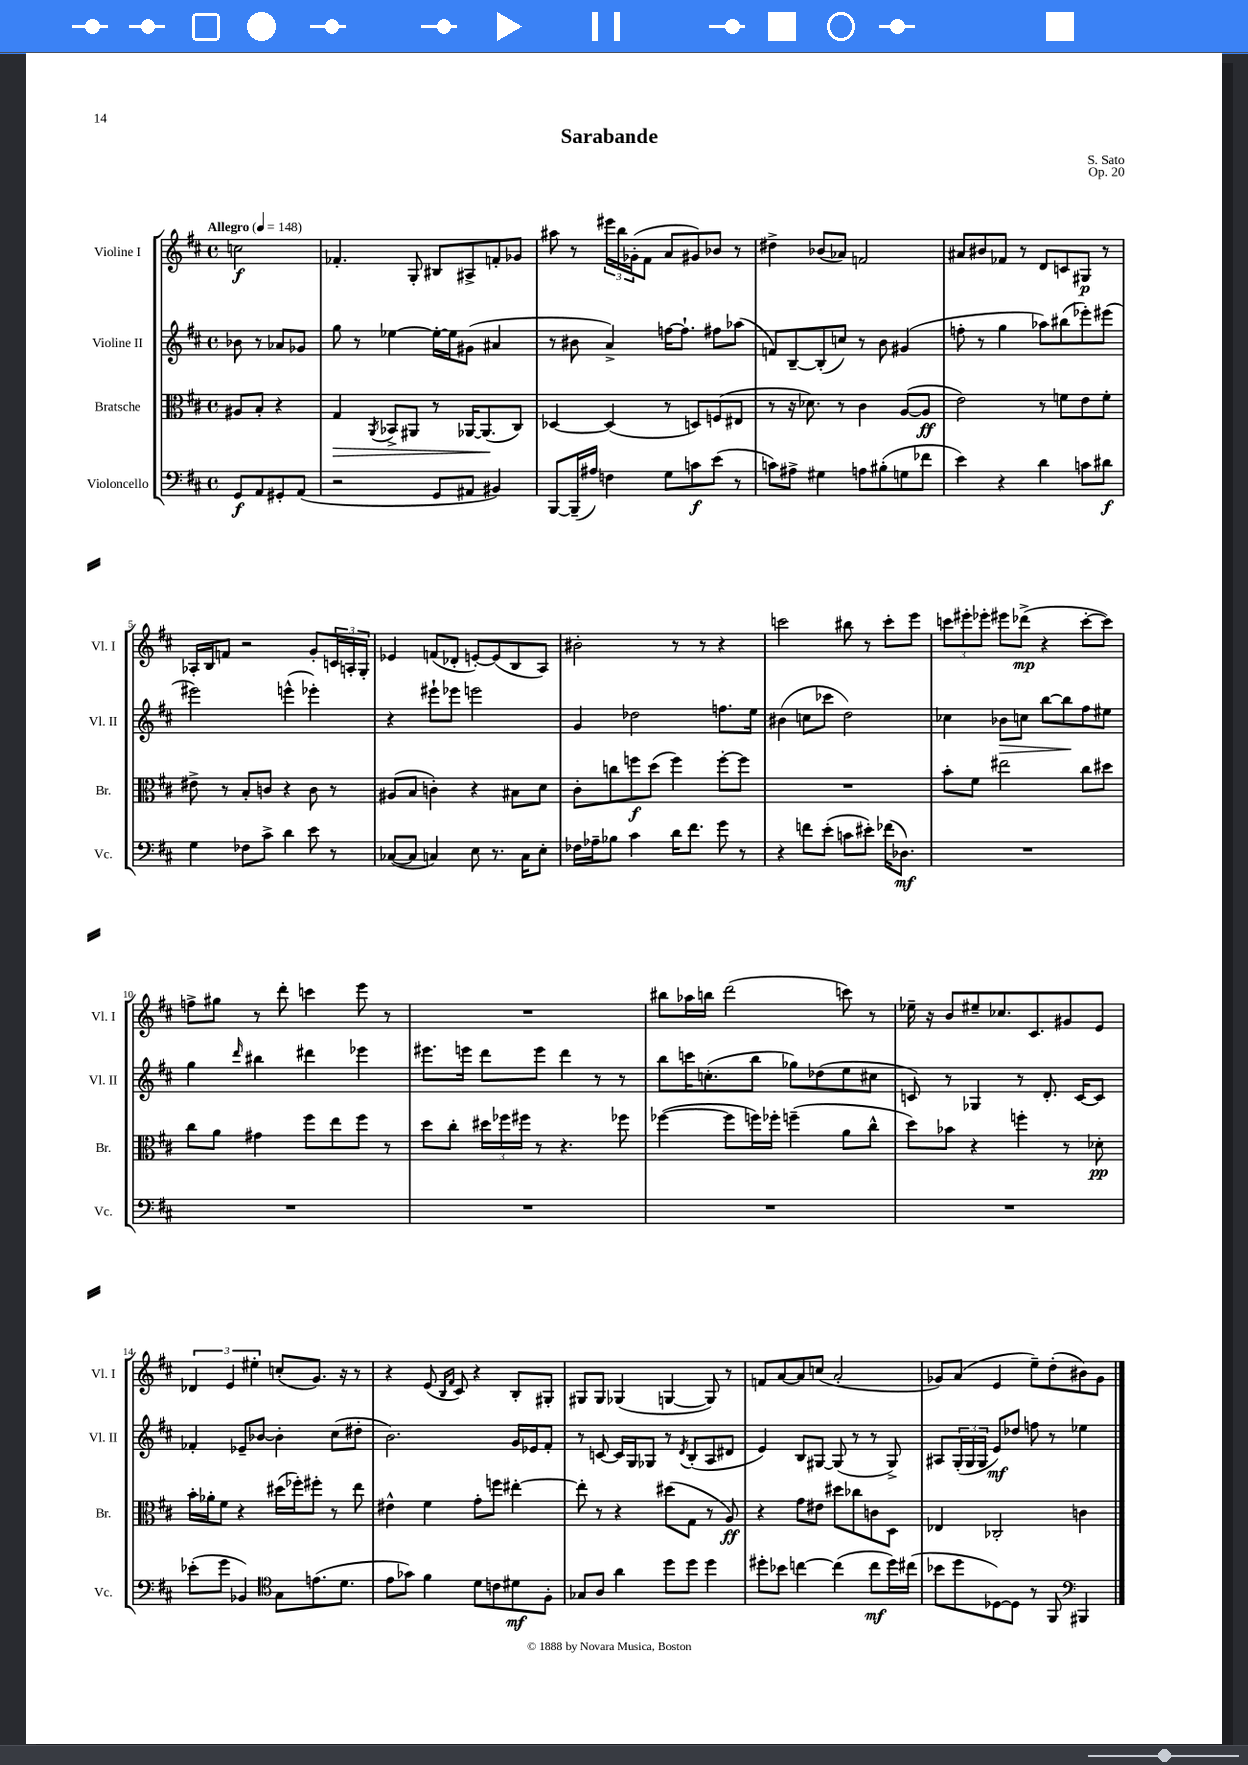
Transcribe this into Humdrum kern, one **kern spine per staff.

**kern	**dynam	**kern	**dynam	**kern	**dynam	**kern	**dynam
*part4	*part4	*part3	*part3	*part2	*part2	*part1	*part1
*staff4	*staff4	*staff3	*staff3	*staff2	*staff2	*staff1	*staff1
*I"Violoncello	*	*I"Bratsche	*	*I"Violine II	*	*I"Violine I	*
*I'Vc.	*	*I'Br.	*	*I'Vl. II	*	*I'Vl. I	*
*clefF4	*	*clefC3	*	*clefG2	*	*clefG2	*
*k[f#c#]	*	*k[f#c#]	*	*k[f#c#]	*	*k[f#c#]	*
*M4/4	*	*M4/4	*	*M4/4	*	*M4/4	*
*met(c)	*	*met(c)	*	*met(c)	*	*met(c)	*
*MM148	*	*MM148	*	*MM148	*	*MM148	*
=	=	=	=	=	=	=	=
!	!	!	!	!	!	!LO:TX:a:B:t=Allegro	!
8GG/L	f	8A#X/L	.	8b-X\	.	2ccn\	f
8AA/	.	8B'/J	.	8r	.	.	.
8GG#X'/	.	4r	.	8a-X/L	.	.	.
(8AA/J	.	.	.	8g-X/J	.	.	.
=1	=1	=1	=1	=1	=1	=1	=1
!	!	!	!LO:HP:b	!	!	!	!
2r	.	4G/	>	8gg\	.	4.f-X'/	.
.	.	.	.	8r	.	.	.
.	.	8qAA/	.	.	.	.	.
.	.	8BB-X^/L	.	[4ee-X\	.	.	.
.	.	8AA#X/J	.	.	.	8G'/	.
8GG/L	.	8r	.	16ee-'\LL_	.	8B#X/L	.
.	.	.	.	16ee-\J]	.	.	.
8AA#X/J	.	[16AA-X/KL	.	(8g#X\J	.	8A#X^/	.
.	.	(8.AA-/]	.	.	.	.	.
4BB#X/)	.	.	.	4a#X/	.	8fn'/	.
.	.	8C#/J)	]	.	.	8g-X/J	.
=2	=2	=2	=2	=2	=2	=2	=2
[8BBB/L	.	[4D-X/	.	8r	.	8aa#X\	.
(16BBB~/L]	.	.	.	8b#X\	.	8r	.
16A#X/JJ)	.	.	.	.	.	.	.
4Fn\	.	(4D-/]	.	4a^/)	.	24eee#X\LL	.
.	.	.	.	.	.	24bb\	.
.	.	.	.	.	.	(24g-X'\J	.
.	.	.	.	.	.	8f#\J	.
8G\L	.	8r	.	[16ffn\KL	.	8a/L	.
.	.	.	.	8.ff`\J]	.	.	.
8cn\	f	8Dn/L)	.	.	.	8g#X/)	.
(8e\J	.	(8Fn/	.	8ff#X\L	.	8b-X/J	.
8r	.	8E#X/J	.	(8aa-X\J	.	8r	.
=3	=3	=3	=3	=3	=3	=3	=3
8cn\L)	.	8r	.	8fn/L)	.	4dd#X^\	.
8A#X^\J	.	16r	.	[8B~/	.	.	.
.	.	8.d-X\)	.	.	.	.	.
4G#X\	.	.	.	(8B'/]	.	(8b-X/L	.
.	.	8r	.	8ccn/J)	.	8a-X/J)	.
8An\L	.	4c#\	.	8r	.	2fn/	.
(8B#X'\	.	.	.	8b\	.	.	.
8Gn\	.	([8A/L	.	(4g#X/	.	.	.
8f-X\J	.	8A/J]	ff	.	.	.	.
=4	=4	=4	=4	=4	=4	=4	=4
4e\)	.	2e\)	.	8ffn'\	.	8a#X/L	.
.	.	.	.	8r	.	8b#X/	.
4r	.	.	.	4gg\	.	8f-X/J	.
.	.	.	.	.	.	8r	.
4d\	.	8r	.	8aa-X\L)	.	8d/L	.
.	.	8fn\L	.	(8bb#X\	.	8cn/	.
8cn\L	.	8e\	.	8eee-X'\)	.	8G#X/J	p
8d#X\J	f	8f'\J	.	(8eee#X\J	.	8r	.
!!LO:LB:g=z
=5	=5	=5	=5	=5	=5	=5	=5
4G\	.	8e#X^\	.	2eee#X\)	.	16A-X'/LL	.
.	.	.	.	.	.	16B/J	.
.	.	8r	.	.	.	8fn/J	.
8F-X\L	.	8B'/L	.	.	.	2r	.
8c#^\J	.	8cn/J	.	.	.	.	.
4d\	.	4r	.	(4eeen^^\	.	.	.
8e\	.	8c\	.	4eee-X'\)	.	8g'/L	.
8r	.	8r	.	.	.	24cn/L	.
.	.	.	.	.	.	24An'/	.
.	.	.	.	.	.	24G'/JJ	.
=6	=6	=6	=6	=6	=6	=6	=6
([8C-X/L	.	(8A#X/L	.	4r	.	4e-X/	.
8C-/J]	.	8B/J	.	.	.	.	.
4Cn/)	.	4cn'\)	.	8eee#X`\L	.	(8fn/L	.
.	.	.	.	8eee-X\J	.	8d-X'/J	.
8E\	.	4r	.	2eeen\	.	[8en'/L)	.
8.r	.	.	.	.	.	(8e/]	.
.	.	8B#X\L	.	.	.	8B/	.
16C\KL	.	.	.	.	.	.	.
8E'\J	.	8d\J	.	.	.	8A/J)	.
=7	=7	=7	=7	=7	=7	=7	=7
16F-X\LL	.	8c#'\L	.	4g/	.	2b#X'\	.
16A-X~\J	.	.	.	.	.	.	.
8B-X\J	.	8ccn\	.	.	.	.	.
4c#\	.	8ffn\	f	2dd-X\	.	.	.
.	.	(8dd\J	.	.	.	.	.
16d\KL	.	4ff\)	.	.	.	8r	.
8.f#\J	.	.	.	.	.	.	.
.	.	.	.	.	.	8r	.
8g\	.	[8ff'\L	.	8.ffn\L	.	4r	.
8r	.	8ff\J]	.	.	.	.	.
.	.	.	.	16ee\Jk	.	.	.
=8	=8	=8	=8	=8	=8	=8	=8
4r	.	1r	.	(4b#X\	.	2cccn\	.
8fn\L	.	.	.	8ccn\L	.	.	.
(8e'\J	.	.	.	8ccc-X\J	.	.	.
8cn\L	.	.	.	2dd\)	.	8bb#X\	.
8e#X'\J)	.	.	.	.	.	8r	.
(16f-X\KL	.	.	.	.	.	8ccc'\L	.
8.D-X\J)	mf	.	.	.	.	.	.
.	.	.	.	.	.	8eee\J	.
=9	=9	=9	=9	=9	=9	=9	=9
1r	.	8b'\L	.	4cc-X\	.	12cccn\L	.
.	.	.	.	.	.	12eee#X'\	.
.	.	8f#\J	.	.	.	.	.
.	.	.	.	.	.	12eee-X'\J	.
!	!	!	!	!	!LO:HP:b	!	!
.	.	2ee#X\	.	8b-X\L	>	8eee#X\L	.
.	.	.	.	8ccn\J	.	(8ddd-X^\J	mp
.	.	.	.	[8bb\L	.	4r	.
.	.	.	.	8bb\]	.	.	.
.	.	8cc#\L	.	8ff#\	]	[8ccc'\L	.
.	.	8dd#X\J	.	8ee#X\J	.	8ccc\J])	.
!!LO:LB:g=z
=10	=10	=10	=10	=10	=10	=10	=10
1r	.	8cc#\L	.	4gg\	.	8ffn^\L	.
.	.	8a\J	.	.	.	8gg#X\J	.
.	.	.	.	16qqddd/	.	.	.
.	.	4g#X\	.	4bb#X\	.	8r	.
.	.	.	.	.	.	8ddd'\	.
.	.	8ff#\L	.	4ddd#X\	.	4cccn\	.
.	.	8ee\	.	.	.	.	.
.	.	8ff#\J	.	4eee-X\	.	8eee\	.
.	.	8r	.	.	.	8r	.
=11	=11	=11	=11	=11	=11	=11	=11
1r	.	8dd\L	.	8.eee#X\L	.	1r	.
.	.	8cc#'\J	.	.	.	.	.
.	.	.	.	16eeen\Jk	.	.	.
.	.	24dd#X\LL	.	8ddd\L	.	.	.
.	.	24ff-X\	.	.	.	.	.
.	.	24ff#X\JJ	.	.	.	.	.
.	.	8r	.	8eee\J	.	.	.
.	.	4.r	.	4ddd\	.	.	.
.	.	.	.	8r	.	.	.
.	.	8ff-X\	.	8r	.	.	.
=12	=12	=12	=12	=12	=12	=12	=12
1r	.	([4ff-X\	.	8bb\L	.	8bb#X\L	.
.	.	.	.	16cccn\K	.	16aa-X\L	.
.	.	.	.	(8.ccn'\	.	16bbn\JJ	.
.	.	8ff-\L]	.	.	.	(2ddd\	.
.	.	16ffn\L)	.	8bb\J	.	.	.
.	.	16ff-X'\JJ	.	.	.	.	.
.	.	(4ffn~\	.	8gg-X\L)	.	.	.
.	.	.	.	(8dd-X\	.	.	.
.	.	8a\L	.	8ee\	.	8cccn\)	.
.	.	8cc#^^\J	.	8cc#X\J	.	8r	.
=13	=13	=13	=13	=13	=13	=13	=13
1r	.	8dd\L)	.	8cn/)	.	16ee-X~\	.
.	.	.	.	.	.	16r	.
.	.	8b-X\J	.	8r	.	8b/L	.
.	.	4r	.	4G-X/	.	8ee#X~/	.
.	.	.	.	.	.	8.cc-X/	.
.	.	4ffn'\	.	8r	.	.	.
.	.	.	.	.	.	8.c#/	.
.	.	.	.	8.d'/	.	.	.
.	.	8r	.	.	.	8g#X/	.
.	.	.	.	[16c/KL	.	.	.
.	.	8d-X'\	pp	8c/J]	.	8e/J	.
!!LO:LB:g=z
=14	=14	=14	=14	=14	=14	=14	=14
(8e-X'\L	.	16b'\LL	.	4f-X'/	.	6d-X/	.
.	.	16a-X'\J	.	.	.	.	.
8g\J	.	8f#\J	.	.	.	.	.
.	.	.	.	.	.	6e/	.
4BB-X/)	.	4r	.	8e-X~/L	.	.	.
.	.	.	.	.	.	6ee#X'\	.
.	.	.	.	[8b-X/J	.	.	.
*clefC4	*	*	*	*	*	*	*
8G\L	.	(16dd#X\LL	.	4b-'\]	.	(8ccn'/L	.
.	.	16ff-X'\J)	.	.	.	.	.
(8.en\	.	8ff#X'\J	.	.	.	8.g/J)	.
.	.	8r	.	(8cc#\L	.	.	.
8.d\J	.	.	.	.	.	16r	.
.	.	8ee\	.	8dd#X'\J	.	8r	.
=15	=15	=15	=15	=15	=15	=15	=15
8e\L	.	4e#X^^\	.	2.b\)	.	4r	.
8g-X\J)	.	.	.	.	.	.	.
4f#\	.	4f#\	.	.	.	(8e/	.
.	.	.	.	.	.	16qqB/LL	.
.	.	.	.	.	.	16qqf#/JJ	.
.	.	.	.	.	.	8c#/)	.
8d\L	.	8g'\L	.	.	.	4r	.
8cn\	.	8ffn\J	.	.	.	.	.
8d#X\	mf	[4ee#X'\	.	16g/LL	.	8B'/L	.
.	.	.	.	16e-X/J	.	.	.
8F#'\J	.	.	.	8f#'/J	.	8G#X'/J	.
=16	=16	=16	=16	=16	=16	=16	=16
8G-X/L	.	8ee#'\]	.	8r	.	8G#X/L	.
8A/J	.	8r	.	[8cn/	.	8G#/J	.
4a\	.	4r	.	16c/LL]	.	(4G-X/	.
.	.	.	.	16G/J	.	.	.
.	.	.	.	8G-X/J	.	.	.
8dd\L	.	(8dd#X\L	.	8r	.	[4Gn/	.
.	.	.	.	8qd/	.	.	.
8dd\J	.	8G\J	.	(8B'/L	.	.	.
4dd\	.	8r	.	8A/	.	8G/])	.
.	.	8A/)	ff	8d#X/J	.	8r	.
=17	=17	=17	=17	=17	=17	=17	=17
8dd#X'\L	.	4r	.	4e/)	.	8fn/L	.
8b-X\J	.	.	.	.	.	[8a/	.
[4ccn\	.	8g\L	.	8B/L	.	8a/]	.
.	.	8e#X\J	.	[8G#X/J	.	(8ccn/J	.
(4cc\]	.	8dd#X\L	.	(8G#/]	.	2a'/	.
.	.	8cc-X\	.	8r	.	.	.
8cc\L	mf	8cn\	.	8r	.	.	.
16dd#\L)	.	8D\J	.	8G#^/)	.	.	.
(16cc#X\JJ	.	.	.	.	.	.	.
=18	=18	=18	=18	=18	=18	=18	=18
8b-X\L	.	4E-X/	.	8A#X/L	.	8g-X/L)	.
8dd\	.	.	.	(24G'/L	.	(8a/J	.
.	.	.	.	24G/	.	.	.
.	.	.	.	24G/JJ	.	.	.
[8D-X\)	.	2C-X'/	.	8e/L)	mf	4e/	.
8D-\J]	.	.	.	8dd-X/J	.	.	.
8r	.	.	.	8ffn\	.	8ee~\L)	.
8FF#/	.	.	.	8r	.	(8dd'\	.
*clefF4	*	*	*	*	*	*	*
4BBB#X/	.	4cn\	.	4ee-X\	.	8b#X\)	.
.	.	.	.	.	.	8g-\J	.
==	==	==	==	==	==	==	==
*-	*-	*-	*-	*-	*-	*-	*-
